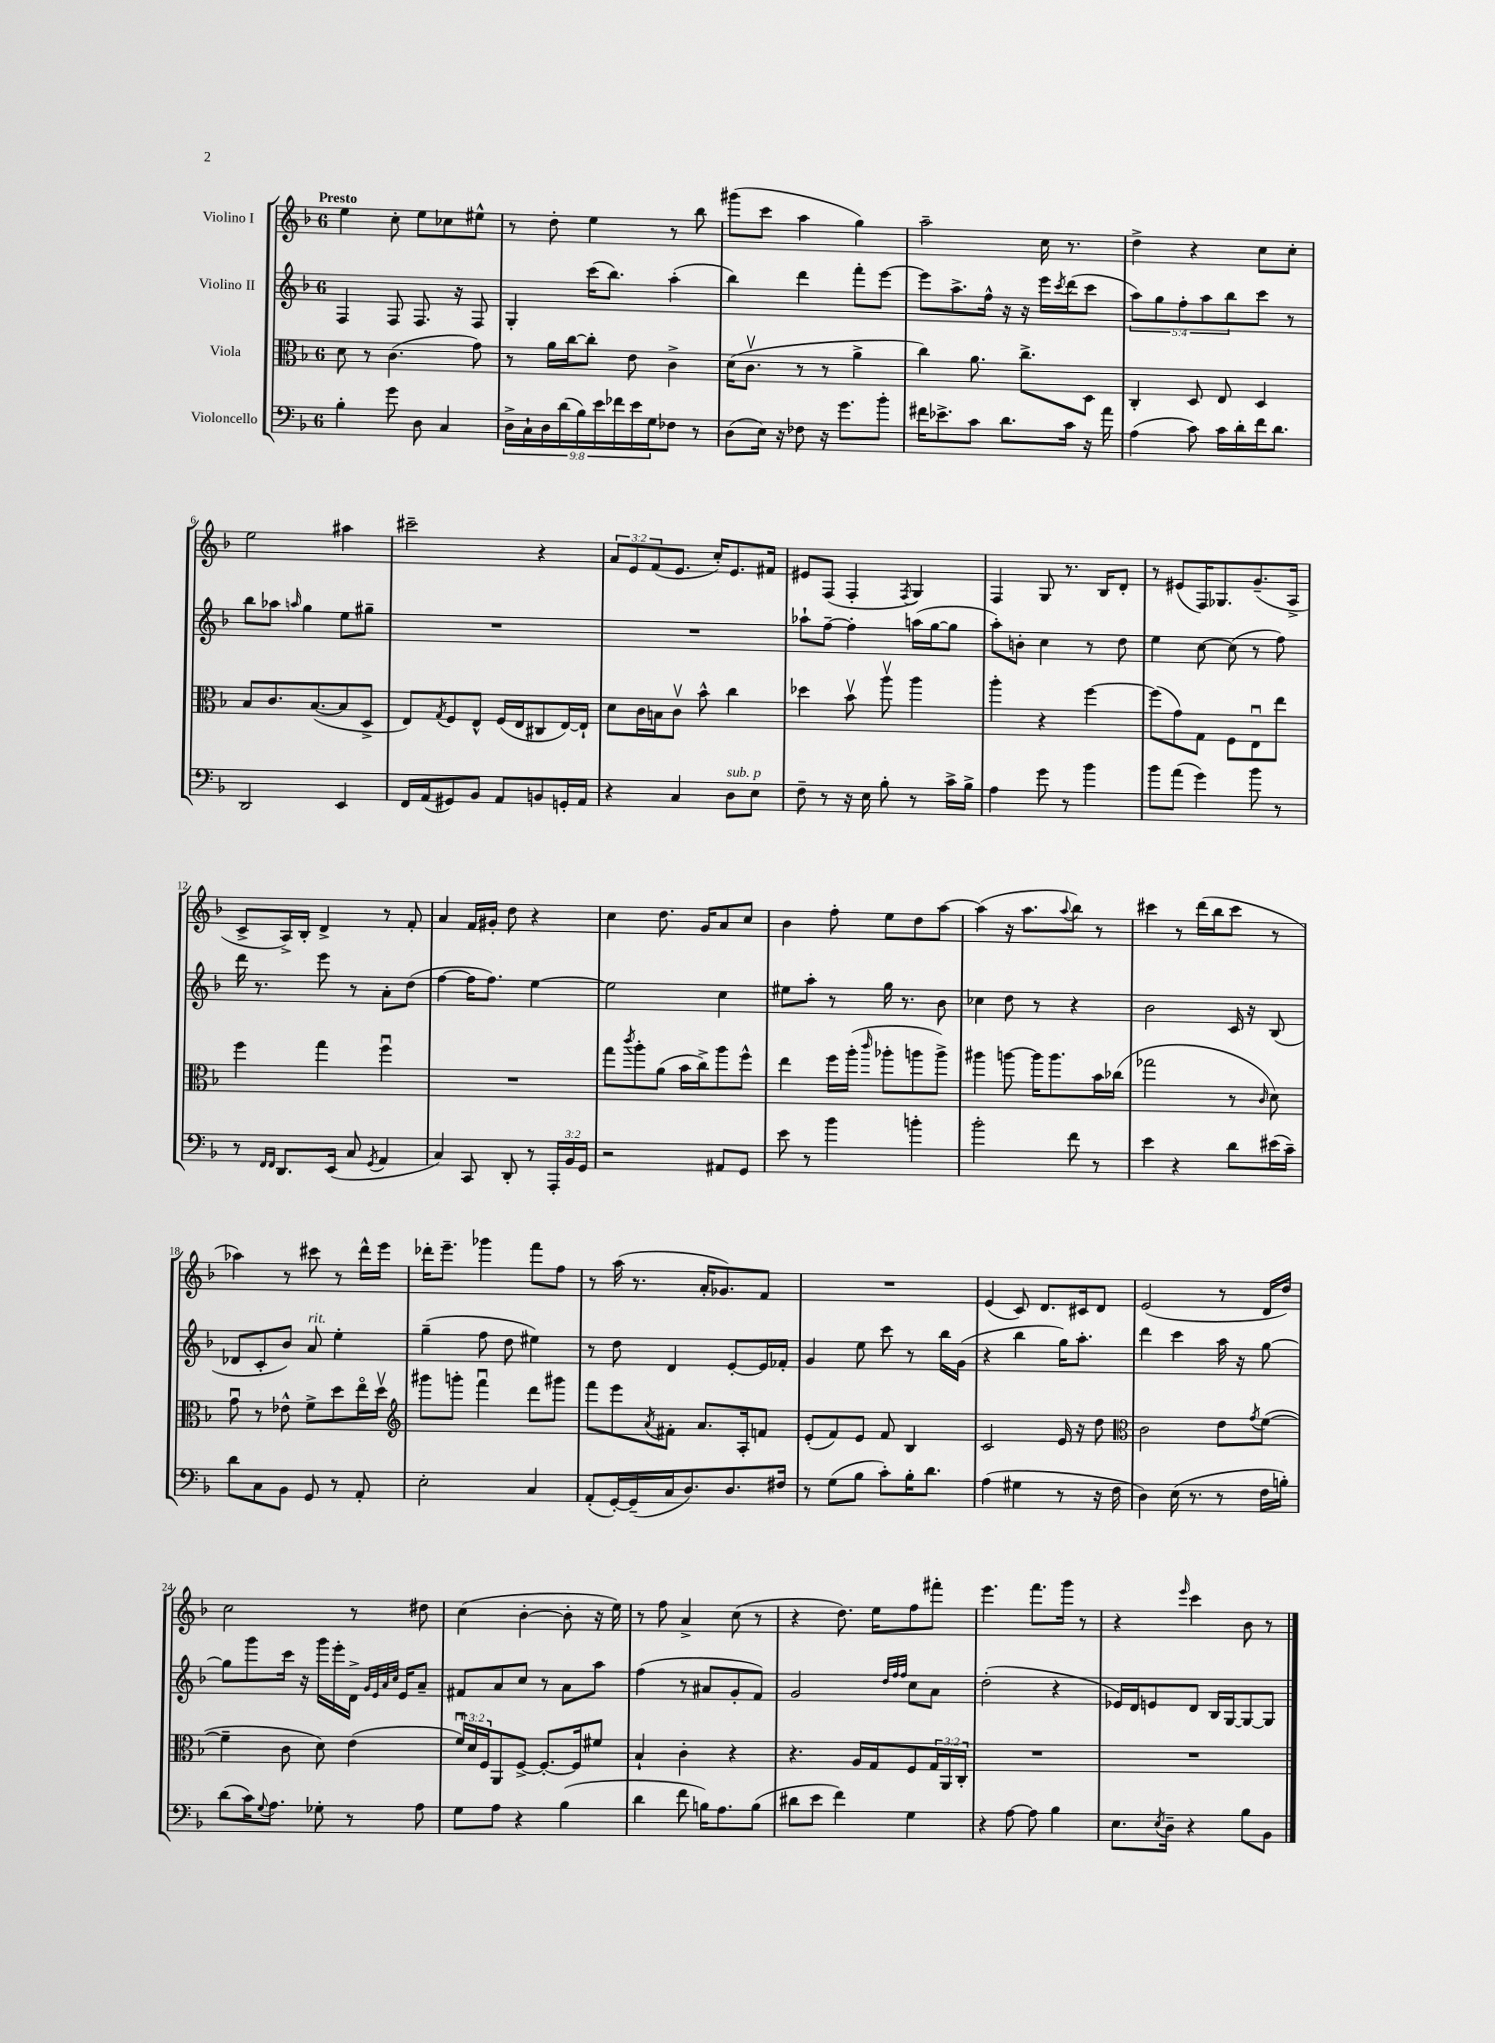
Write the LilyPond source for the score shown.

<<
\new StaffGroup <<
\new Staff = "s0" \with { instrumentName = "Violino I" } {
    \clef treble \key f \major \once \override Staff.TimeSignature.style = #'single-digit \time 6/8 \override Staff.TupletNumber.text = #tuplet-number::calc-fraction-text \tempo "Presto"
    e''4 c''8-. e''8 ces''8 eis''8-^ |
    r8 d''8-. e''4 r8 bes''8 |
    gis'''8( c'''8 a''4 g''4) |
    a''2-- c''16 r8. |
    d''4-> r4 c''8 c''8-. |
    e''2 ais''4 |
    cis'''2-- r4 |
    \tuplet 3/2 { a'8 e'8 f'8( } e'8. c''16-.) e'8. fis'16 |
    eis'8 f8( f4-. \acciaccatura { f8 } g4) |
    f4 g8 r8. bes16 d'8-. |
    r8 eis'8( f16) ges8. g'8.--( a16-> |
    c'8-> a16->) bes16-. d'4-> r8 f'8-. |
    a'4 f'16 gis'16-. d''8 r4 |
    c''4 d''8. g'16 a'8 c''8 |
    bes'4 f''8-. e''8 d''8 a''8~ |
    a''4( r16 a''8. \appoggiatura { a''8 } bes''8) r8 |
    cis'''4 r8 d'''16( bes''16 cis'''8 r8 |
    aes''4) r8 cis'''8 r8 d'''16-^ e'''16 |
    des'''16-. e'''8.-- ges'''4 f'''8 f''8 |
    r8 a''16( r8. a'16-. ges'8.) f'8 |
    R2. |
    e'4( c'8) d'8. cis'16 d'8 |
    e'2( r8 d'16 d''16) |
    c''2 r8 dis''8 |
    c''4( bes'4~-. bes'8-. r16 e''16) |
    r8 f''8 a'4-> c''8( r8 |
    r4 d''8.) e''16 f''8 fis'''8-. |
    e'''4. f'''8. g'''16 r8 |
    r4 \grace { e'''16 } c'''4 bes'8 r8 \bar "|." |
}
\new Staff = "s1" \with { instrumentName = "Violino II" } {
    \clef treble \key f \major \once \override Staff.TimeSignature.style = #'single-digit \time 6/8 \override Staff.TupletNumber.text = #tuplet-number::calc-fraction-text
    f4 f8 f8. r16 f8 |
    g4-. c'''16( bes''8.) a''4-.( |
    bes''4) d'''4 f'''8-. e'''8~ |
    e'''8 a''8.-> f''16-^ r16 r16 e'''16 \acciaccatura { c'''8 } d'''16( c'''8 |
    \tuplet 5/4 { a''8) g''8 f''8-. a''8 bes''8 } c'''8 r8 |
    bes''8 aes''8 \grace { a''16 } g''4 e''8 gis''8-- |
    R2. |
    R2. |
    aes''8-! f''8~-- f''4-. a''16( g''16~ g''8 |
    a''8-.) b'8-. c''4 r8 d''8 |
    e''4 c''8~ c''8( r8 f''8) |
    d'''16 r8. e'''8 r8 a'8-. d''8( |
    f''4~ f''16 f''8.) e''4~ |
    e''2 c''4 |
    eis''8 a''8-. r8 g''16 r8. bes'8 |
    ces''4 d''8 r8 r4 |
    bes'2 c'16 r16 bes8( |
    des'8 c'8-. bes'8) a'8^\markup { \italic "rit." } e''4-. |
    g''4--( f''8 d''8 eis''4) |
    r8 d''8 d'4 e'8~-. e'16 fes'16-. |
    g'4 e''8 c'''8 r8 bes''16 g'16( |
    r4 bes''4 g''16) a''8.-. |
    d'''4 c'''4 a''16 r16 g''8~ |
    g''8 g'''8 c'''16 r16 g'''16 e'''16-. d'16-> \grace { g'32 e'32 a'32 c''32 } e'16 a'8-- |
    fis'8 a'8 c''8 r8 a'8 a''8 |
    f''4( r8 ais'8 g'8-. f'8) |
    g'2 \grace { d''32 f''32 f''32 } c''8 a'8 |
    d''2-.( r4 |
    ees'16) d'16 e'8 d'8 bes16 g16~ g8~ g8 \bar "|." |
}
\new Staff = "s2" \with { instrumentName = "Viola" } {
    \clef alto \key f \major \once \override Staff.TimeSignature.style = #'single-digit \time 6/8 \override Staff.TupletNumber.text = #tuplet-number::calc-fraction-text
    d'8 r8 c'4.( g'8) |
    r8 a'16 c''16~ c''8-. e'8 c'4-> |
    d'16( c'8.\upbow r8 r8 a'4-> |
    c''4) a'8. c''8.-> d8 |
    c4-. d8 e8 d4 |
    bes8 c'8. bes8.~( bes8 d8-> |
    e8) \acciaccatura { g8 } f8 e8-^ f16( e16 cis8 e16~) e16-! |
    d'8 c'16 b16 c'8\upbow bes'8-^ c''4 |
    des''4 bes'8\upbow a''8\upbow a''4 |
    a''4-. r4 f''4~ |
    f''8( g'8) g8 f8 e8\downbow e''8 |
    f''4 g''4 f''4\downbow |
    R2. |
    g''8 \acciaccatura { c'''8 } a''8-. a'8( bes'16 c''16->) a''8 f''8-^ |
    e''4 f''16 a''16-.( \grace { c'''16 } aes''8-. a''8 a''8->) |
    ais''4 a''8~ a''16 a''8. bes'16 ces''16( |
    ges''2 r8 \grace { c'16 } d'8) |
    g'8\downbow r8 ees'8-^ f'8-> d''8 e''16\flageolet d''16\upbow |
    \clef treble gis'''8 g'''8-. f'''4\downbow d'''8 gis'''8 |
    f'''8 e'''8 \acciaccatura { a'8 } fis'8-. a'8. a16-. f'8 |
    e'8-.( f'8) e'8 f'8 bes4 |
    c'2 e'16 r16 d''8 |
    \clef alto c'2 e'8 \acciaccatura { g'8 } f'8~( |
    f'4-- c'8 d'8) e'4( |
    \tuplet 3/2 { f'16\downbow) d'16 f16 } a,8 f8~-> f8.~-. f16 fis'8 |
    bes4-! c'4-. r4 |
    r4. a16 g16 f8 \tuplet 3/2 { g16 a,16 c16-. } |
    R2. |
    R2. \bar "|." |
}
\new Staff = "s3" \with { instrumentName = "Violoncello" } {
    \clef bass \key f \major \once \override Staff.TimeSignature.style = #'single-digit \time 6/8 \override Staff.TupletNumber.text = #tuplet-number::calc-fraction-text
    bes4-. g'8 d8 c4 |
    \tuplet 9/8 { d16-> c16-! d16 d'16( bes16) e'16 fes'16 e'16 g16 } fes8 r8 |
    d8( e16) r16 fes8 r16 g'8. bes'8-. |
    fis'16 ees'8.-> c'8 d'8. c'16 r16 a'16 |
    a4( c'8) c'16 d'16-. f'16 d'8. |
    d,2 e,4 |
    f,16 a,16( gis,8) bes,8 a,8 b,8 g,16-. a,16 |
    r4 c4 d8^\markup { \italic "sub. p" } e8 |
    f8-- r8 r16 e16 bes8-. r8 c'16-> bes16-> |
    a4 g'8 r8 bes'4 |
    bes'8 a'8( g'4) bes'8 r8 |
    r8 \grace { f,16 f,16 } d,8. e,16( c8 \acciaccatura { g,8 } a,4 |
    c4) c,8 d,8-. r8 \tuplet 3/2 { a,,16-. bes,16 g,16 } |
    r2 ais,8 g,8 |
    e'8 r8 bes'4 b'4-. |
    bes'2-. f'8 r8 |
    e'4 r4 d'8 eis'16( c'16--) |
    d'8 c8 bes,8 g,8 r8 a,8-. |
    e2-. c4 |
    a,8-.( g,16~-.) g,16--( c16 d8.) d8. fis16 |
    r8 g8( bes8 c'8-.) bes16-. d'8. |
    a4( gis4 r8 r16 f16 |
    d4) e16( r8. r8 f16 b16-.) |
    d'8( c'16) \appoggiatura { g8 } a8. ges8-. r8 a8 |
    g8 a8 r4 bes4( |
    d'4 f'8 b16) a8. b8( |
    dis'8 e'8 f'4) g4 |
    r4 a8~ a8 bes4 |
    e8. \acciaccatura { e8 } d16-- r4 bes8 bes,8 \bar "|." |
}
>>
>>
